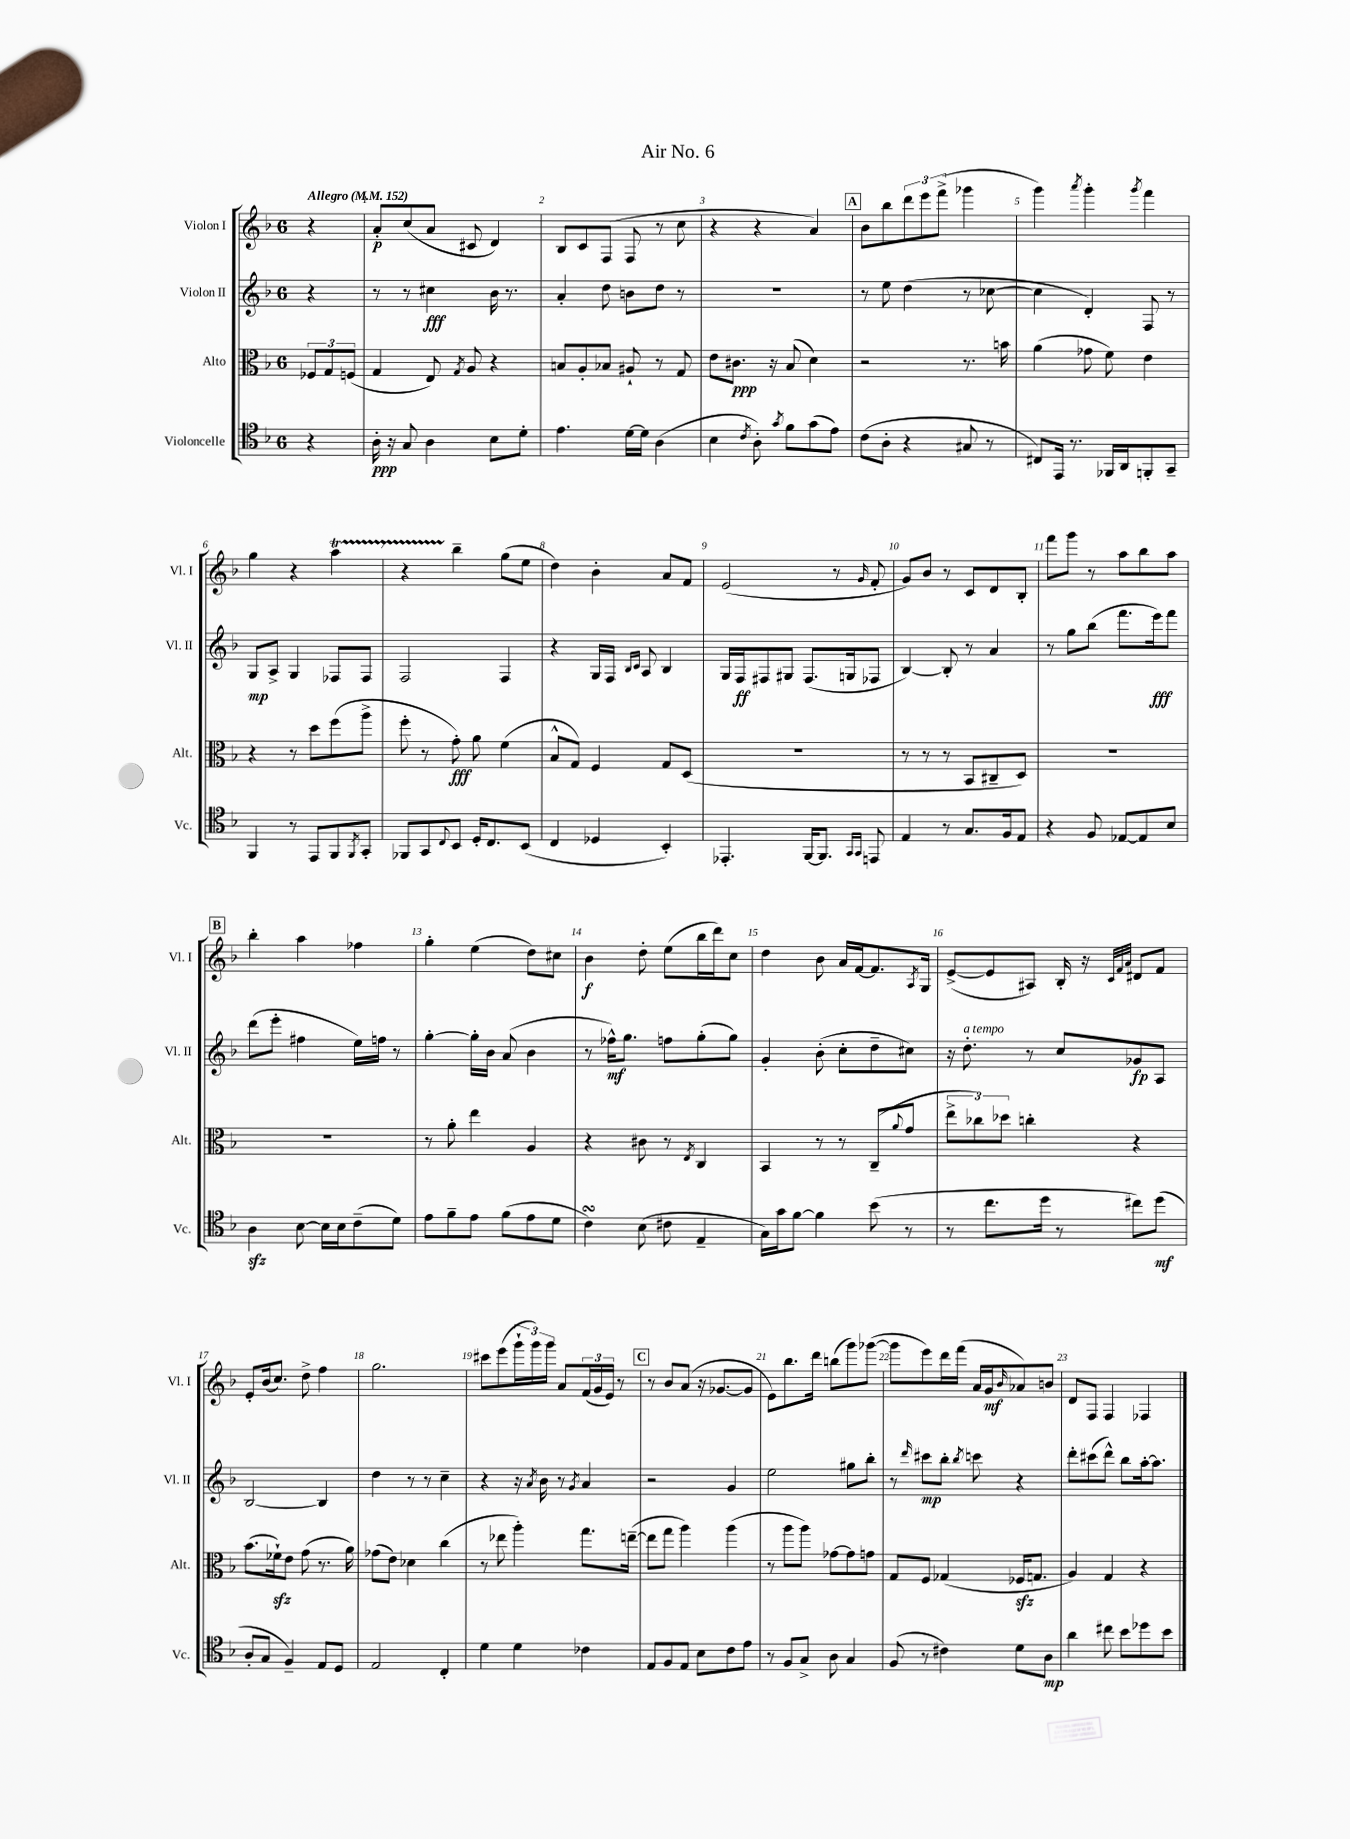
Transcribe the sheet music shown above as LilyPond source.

\header { title = "Air No. 6" }
<<
\new StaffGroup <<
\new Staff = "s0" \with { instrumentName = "Violon I" shortInstrumentName = "Vl. I" } {
    \clef treble \key f \major \once \override Staff.TimeSignature.style = #'single-digit \time 6/8 \partial 4 \tempo "Allegro" 4 = 152
    r4 |
    a'8-.\p c''8( a'8 cis'8 d'4) |
    bes8 c'8 f8( f8 r8 c''8 |
    r4 r4 a'4) |
    \mark \markup { \box "A" } bes'8 bes''8 \tuplet 3/2 { d'''8 e'''8 f'''8->( } ges'''4 |
    g'''4) \acciaccatura { a'''8 } g'''4-. \acciaccatura { g'''8 } f'''4 |
    g''4 r4 a''4\startTrillSpan |
    r4 bes''4--\stopTrillSpan g''8( e''8 |
    d''4) bes'4-. a'8 f'8 |
    e'2( r8 \grace { g'16 } f'8-. |
    g'8) bes'8 r8 c'8 d'8 bes8-. |
    f'''8 g'''8 r8 a''8 bes''8 a''8 |
    \mark \markup { \box "B" } bes''4-. a''4 fes''4 |
    g''4-. e''4( d''8) cis''8 |
    bes'4\f d''8-. e''8( bes''16 d'''16) c''8 |
    d''4 bes'8 a'16 f'16~ f'8. \acciaccatura { a8 } g16 |
    e'8~->( e'8 ais8) bes16-. r16 \grace { c'32 f'32 a'32 } dis'8 f'8 |
    e'8-. bes'16( c''8.) d''8-> f''4 |
    g''2. |
    cis'''8 e'''8( \tuplet 3/2 { g'''16-! g'''16) g'''16 } a'8 \tuplet 3/2 { f'16( g'16 e'16) } r8 |
    \mark \markup { \box "C" } r8 bes'8 a'8( r16 ges'8.~ ges'8 |
    e'8) bes''8. d'''16 b''8( g'''8) ges'''8~( |
    ges'''8 e'''8) d'''16 f'''16( a'16 g'16\mf \grace { bes'16 } aes'8) b'8 |
    d'8 f8 f4 fes4 \bar "|." |
}
\new Staff = "s1" \with { instrumentName = "Violon II" shortInstrumentName = "Vl. II" } {
    \clef treble \key f \major \once \override Staff.TimeSignature.style = #'single-digit \time 6/8 \partial 4
    r4 |
    r8 r8 cis''4\fff bes'16 r8. |
    a'4-. d''8 b'8 d''8 r8 |
    R2. |
    \mark \markup { \box "A" } r8 e''8 d''4( r8 ces''8~ |
    ces''4 d'4-.) f8 r8 |
    g8\mp a8-> g4 fes8 fes8 |
    f2 f4 |
    r4 g16 f16 \grace { bes16 c'16 } a8 bes4 |
    g16 f16\ff fis8 gis8 fis8.( g16 fes8 |
    bes4~) bes8-. r8 a'4 |
    r8 g''8 bes''8( f'''8. e'''16\fff) f'''8 |
    \mark \markup { \box "B" } d'''8( e'''8-. fis''4 e''16) f''16 r8 |
    g''4~-. g''16-. bes'16 a'8( bes'4 |
    r8 fes''16-^\mf) g''8. f''8 g''8-.( g''8) |
    g'4-. bes'8-.( c''8-. d''8-- cis''8) |
    r16 d''8.-.^\markup { \italic "a tempo" } r8 c''8 ges'8\fp a8 |
    bes2~ bes4 |
    d''4 r8 r8 c''4-- |
    r4 r16 \acciaccatura { a'8 } bes'16 r8 \acciaccatura { g'8 } a'4 |
    \mark \markup { \box "C" } r2 g'4 |
    e''2 gis''8 bes''8-. |
    r8 \grace { d'''16 } cis'''8\mp bes''8-. \acciaccatura { bes''8 } c'''8 r4 |
    d'''8-. cis'''8( d'''8-^) bes''8 a''16~-. a''8. \bar "|." |
}
\new Staff = "s2" \with { instrumentName = "Alto" shortInstrumentName = "Alt." } {
    \clef alto \key f \major \once \override Staff.TimeSignature.style = #'single-digit \time 6/8 \partial 4
    \tuplet 3/2 { fes8 g8 f8( } |
    g4 e8) \acciaccatura { g8 } a8 r4 |
    b8 a8-. bes8 ais8-! r8 g8 |
    e'8 cis'8.\ppp r16 bes8( d'4) |
    \mark \markup { \box "A" } r2 r8. b'16 |
    a'4( ges'8 f'8) e'4 |
    r4 r8 d''8 f''8( a''8-> |
    f''8-. r8 g'8-.\fff) a'8 f'4( |
    bes8-^ g8) f4 g8 d8( |
    R2. |
    r8 r8 r8 bes,8 cis8-- d8) |
    R2. |
    \mark \markup { \box "B" } R2. |
    r8 a'8-. e''4 a4 |
    r4 cis'8 r8 \acciaccatura { e8 } c4 |
    bes,4 r8 r8 c8--( \appoggiatura { a'8 } g'8 |
    \tuplet 3/2 { e''8-> ces''8) des''8 } c''4-. r4 |
    bes'8.( fes'16-!\sfz) e'8 g'8( r8. a'16) |
    ges'8( e'8) des'4 c''4( |
    r8 ees''8 a''4-.) g''8. e''16~--( |
    \mark \markup { \box "C" } e''8 g''8 a''4) a''4( |
    r8 a''8 a''8) ges'8~ ges'8 g'8 |
    g8 f8 ges4( fes16\sfz g8. |
    a4) g4 r4 \bar "|." |
}
\new Staff = "s3" \with { instrumentName = "Violoncelle" shortInstrumentName = "Vc." } {
    \clef tenor \key f \major \once \override Staff.TimeSignature.style = #'single-digit \time 6/8 \partial 4
    r4 |
    a16-.\ppp r16 g8 a4 bes8 d'8-. |
    e'4. d'16~ d'16 a4( |
    bes4 \acciaccatura { c'8 } a8-.) \acciaccatura { g'8 } f'8 g'8( e'8) |
    \mark \markup { \box "A" } c'8( a8-. r4 gis8 r8 |
    cis8) e,16 r8. fes,16 a,16 f,8-. g,8-- |
    f,4 r8 e,8 f,8 \acciaccatura { f,8 } g,8-. |
    fes,8 g,8 \appoggiatura { c8 } bes,8 d16-. c8. bes,8( |
    c4 des4 bes,4-.) |
    ees,4.-. f,16~ f,8. \grace { g,16 g,16 } e,8 |
    e4 r8 g8. f16 e8 |
    r4 f8 ees8~ ees8 bes8 |
    \mark \markup { \box "B" } a4\sfz bes8~ bes16 bes16 c'8--( d'8) |
    e'8 f'8-- e'8 f'8( e'8 d'8 |
    c'4\turn) bes8( cis'8 e4-- |
    g16) g'16 f'8~ f'4 bes'8( r8 |
    r8 c''8. d''16 r8 cis''8) d''8\mf( |
    a8-. g8 f4--) e8 d8 |
    e2 c4-. |
    d'4 d'4 ces'4 |
    \mark \markup { \box "C" } e8 f8 e8 bes8 c'8 e'8 |
    r8 f8 g8-> a8 g4 |
    f8( r8 cis'4) d'8 a8\mp |
    a'4 cis''8 bes'8 des''8 bes'8 \bar "|." |
}
>>
>>
\layout { \context { \Score \override BarNumber.break-visibility = ##(#f #t #t) barNumberVisibility = #all-bar-numbers-visible } }
